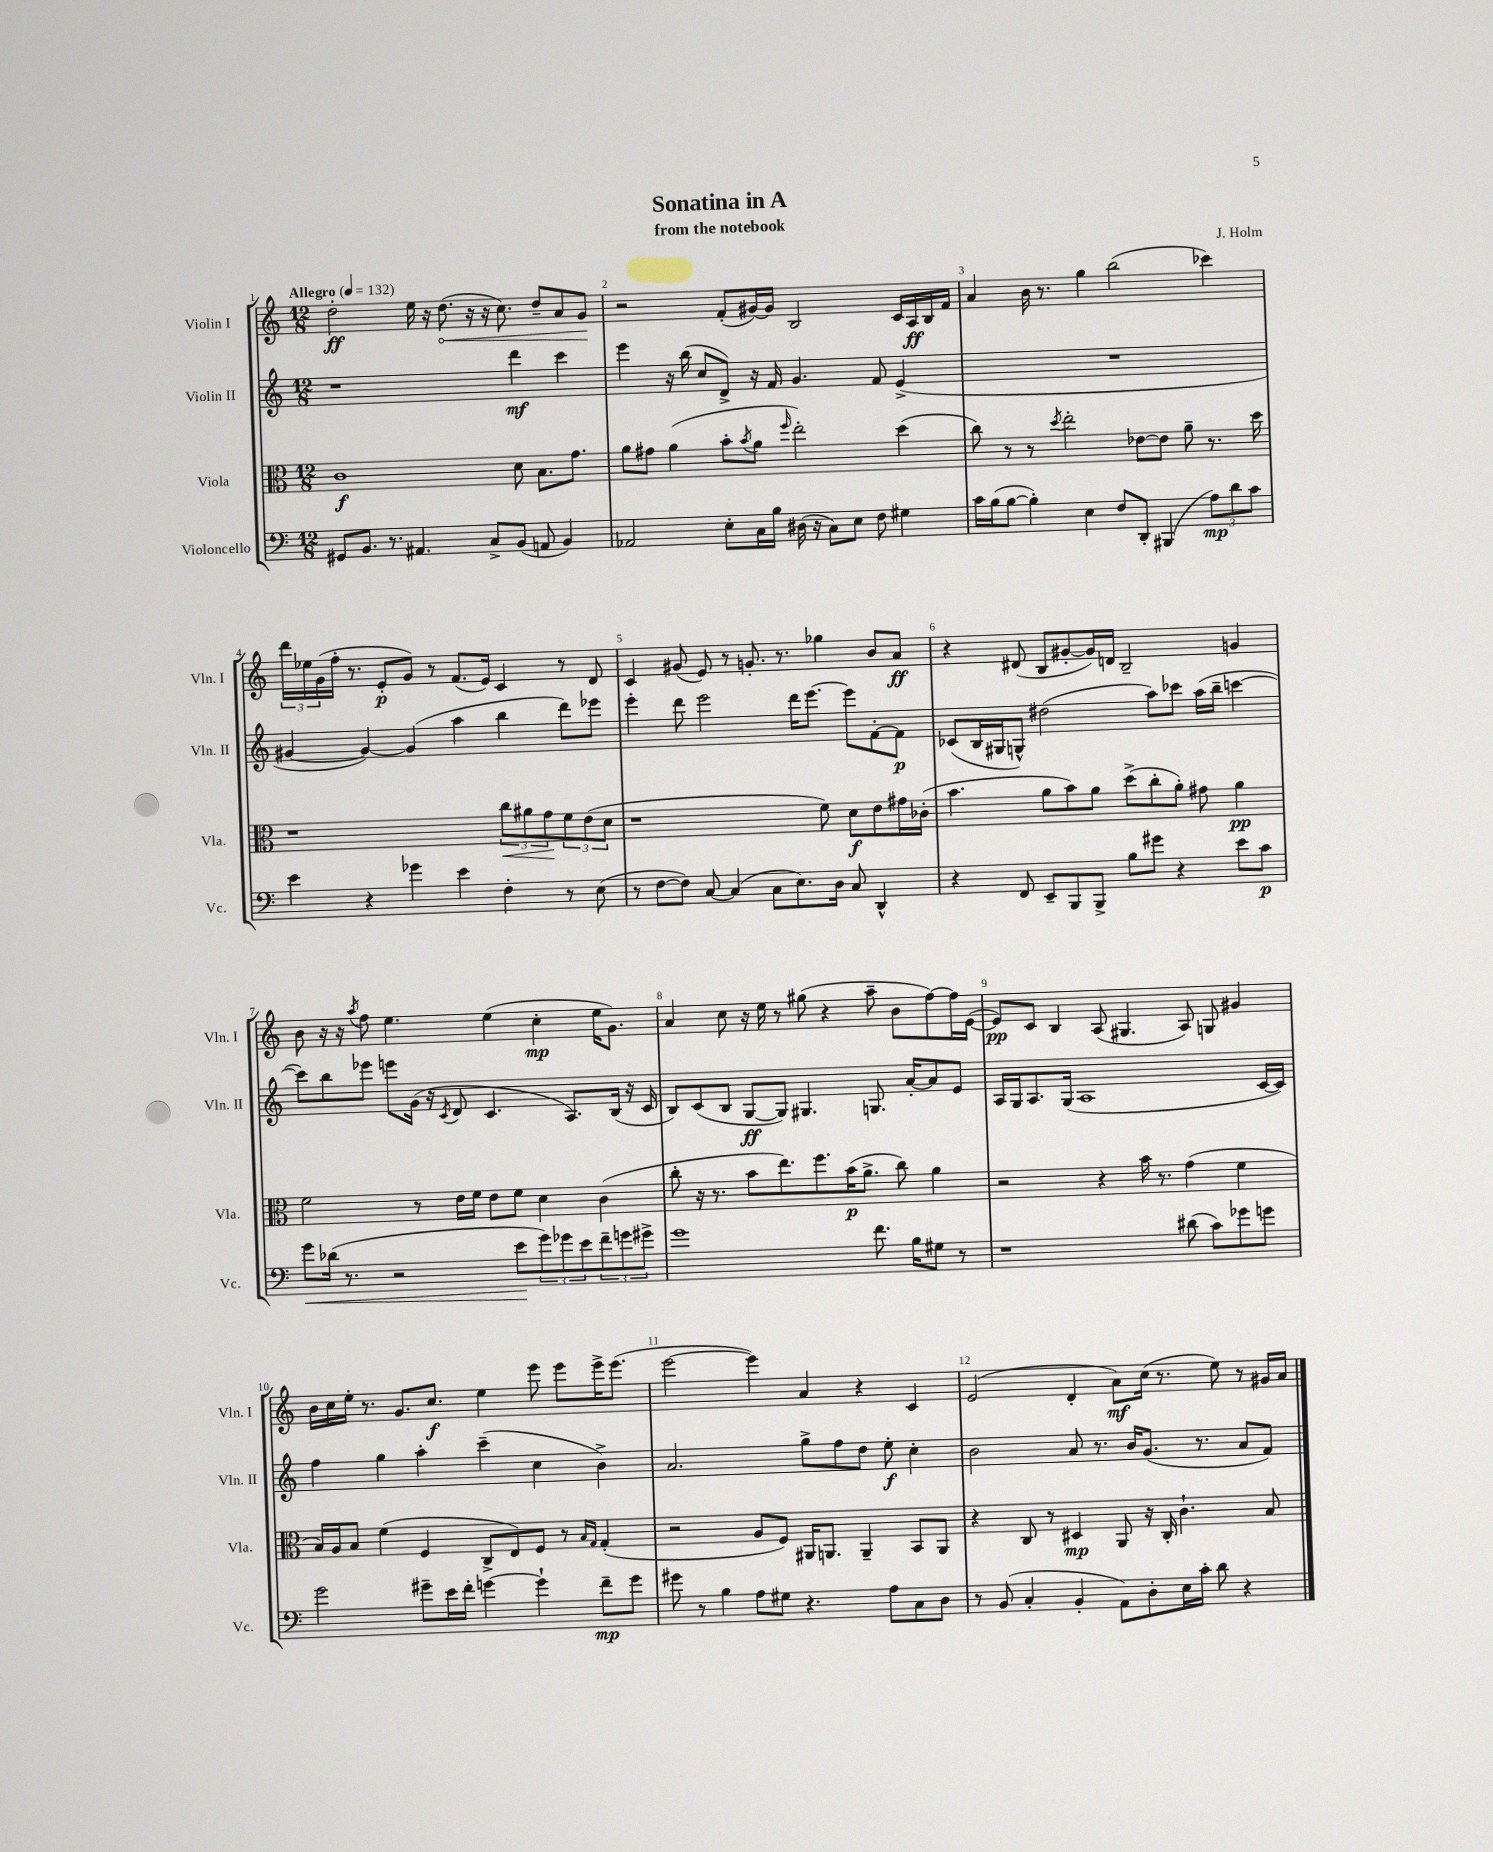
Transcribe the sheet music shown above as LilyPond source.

\header { title = "Sonatina in A" composer = "J. Holm" subtitle = "from the notebook" }
<<
\new StaffGroup <<
\new Staff = "s0" \with { instrumentName = "Violin I" shortInstrumentName = "Vln. I" } {
    \clef treble \key c \major \numericTimeSignature \time 12/8 \tempo "Allegro" 4 = 132
    d''2-.\ff e''16 r16 \once \override Hairpin.circled-tip = ##t d''8.\<( r16 r16 c''8.) d''8-- a'8 g'8\! |
    r2 f'8-.( gis'16~) gis'16 b2 c'16 a16\ff b16 f'16 |
    a'4 b'16 r8. g''4 b''2( ces'''4) |
    \tuplet 3/2 { d'''16 ees''16 g'16( } f''16-. r8. e'8-.\p g'8) r8 f'8.( e'16) c'4 r8 d'8 |
    c'4 gis'8( e'8) r8 g'8.-. r8. ges''4 b'8 a'8\ff |
    r4 dis'8( b8 gis'8~-. gis'16) d'16 b2-- g'4 |
    b'8 r16 r16 \acciaccatura { a''8 } f''8 e''4. e''4( c''4-.\mp e''16 g'8.) |
    a'4 c''8 r16 e''16 r8 gis''8( r4 a''8-- b'8 f''8~) f''16 e'16~( |
    e'8\pp) c'8 b4 a8( gis4. a8) g8 gis'4 |
    b'16 c''16 e''16-. r8. g'8. c''8.\f e''4 e'''8 e'''8 e'''16-> e'''8.( |
    e'''2~ e'''4) a'4 r4 c'4 |
    e'2( d'4-. a'8\mf) c''16( r8. e''8) r8 gis'16 a'16 \bar "|." |
}
\new Staff = "s1" \with { instrumentName = "Violin II" shortInstrumentName = "Vln. II" } {
    \clef treble \key c \major \numericTimeSignature \time 12/8
    r1 d'''4\mf c'''4 |
    e'''4 r16 b''16( c''8 d'8->) r16 f'16 g'4. f'8 e'4->( |
    R1. |
    gis'4~ gis'4~) gis'4( a''4 b''4 d'''8) ees'''8 |
    e'''4-. d'''8 e'''2 d'''16 e'''8.~ e'''8 f'8~-. f'8\p |
    ces'8( b16 gis16 g8-^) dis''2( a''8) ces'''8 a''16( b''16-- c'''4~ |
    c'''8) b''8 ees'''8 e'''8 g'16( r16 \acciaccatura { c'8 } d'8 c'4. a8.) b16( r16 c'16 |
    b8) c'8( b8 g8~\ff g8) gis4. g8. a'16~-. a'8 e'8 |
    a16 g16 a8. g16( a1 c'16~ c'16) |
    f''4 g''4 a''4-. c'''4--( c''4 b'4->) |
    a'2. g''8-> f''8 d''8 e''8-.\f c''4-. |
    b'2 a'8 r8. b'16 g'8.( r8. a'8 f'8) \bar "|." |
}
\new Staff = "s2" \with { instrumentName = "Viola" shortInstrumentName = "Vla." } {
    \clef alto \key c \major \numericTimeSignature \time 12/8
    c'1\f d'8 b8. g'8. |
    a'8 gis'8 a'4( b'8-. \acciaccatura { b'8 } a'8 \grace { f''16 } e''2-.) d''4( |
    c''8) r8 r8 \acciaccatura { d''8 } e''2-. ees'8~ ees'8 a'8-- r8. d''16 |
    r1 \tuplet 3/2 { c''8\< ais'8 g'8\! } \tuplet 3/2 { f'8 e'8( d'8 } |
    r1 f'8) d'8\f e'8 gis'16 ces'16-.( |
    b'4. a'8 b'8) a'8 d''8->( c''8-. a'8-.) gis'8 a'4\pp |
    f'2 r8 e'16 f'16 e'8 f'8 d'4 c'4( |
    c''8-. r16 r8. b'8 e''8.) f''8. b'16\p( a'8.-> c''8) a'4 |
    r2 r4 b'16 r8. g'4( f'4 |
    b16) a16 b8 f'4( f4 c8-> e8) f8 r8 \grace { b16 g16 } g4-.( |
    r2 a8 f8) ais,16 a,8. a,4-- b,8 a,8 |
    r4 c8 r8 dis4\mp a,8 r16 c16-. c'4.-! b8 \bar "|." |
}
\new Staff = "s3" \with { instrumentName = "Violoncello" shortInstrumentName = "Vc." } {
    \clef bass \key c \major \numericTimeSignature \time 12/8
    gis,8 b,8. r8. ais,4. c8-> b,8( a,8 b,4) |
    aes,2 e8-. c16 b16 dis16( r16 c8) e8 f8 gis4 |
    c'16 b16( b8~ b4-.) e4 f8 d,8-. bis,,4( \tuplet 3/2 { a8\mp) d'8 c'8 } |
    e'4 r4 ges'4 e'4 f4-. r8 e8( |
    r8 f8~ f8) c8~ c4( c8 e8.) d16 c8 d,4-^ |
    r4 f,8 e,8-- b,,8 b,,8-> b8 gis'8 r4 e'8 c'8\p |
    g'8\< des'16( r8. r2 e'8\! \tuplet 3/2 { g'8) ges'8 e'8 } \tuplet 3/2 { f'8-- g'8 gis'8-> } |
    g'1 f'8. b16 gis8 r8 |
    r1 dis'8( c'8) ges'8 g'8 |
    g'2 gis'8-- e'16 f'16-. g'4~ g'4-! f'8--\mp g'8 |
    gis'8 r8 b4 a8 gis8 r4. a8 c8 d8 |
    r8 b,8( c4-. b,4-. a,8) d8-. e16 c'16-. d'8 r4 \bar "|." |
}
>>
>>
\layout { \context { \Score \override BarNumber.break-visibility = ##(#f #t #t) barNumberVisibility = #all-bar-numbers-visible } }
